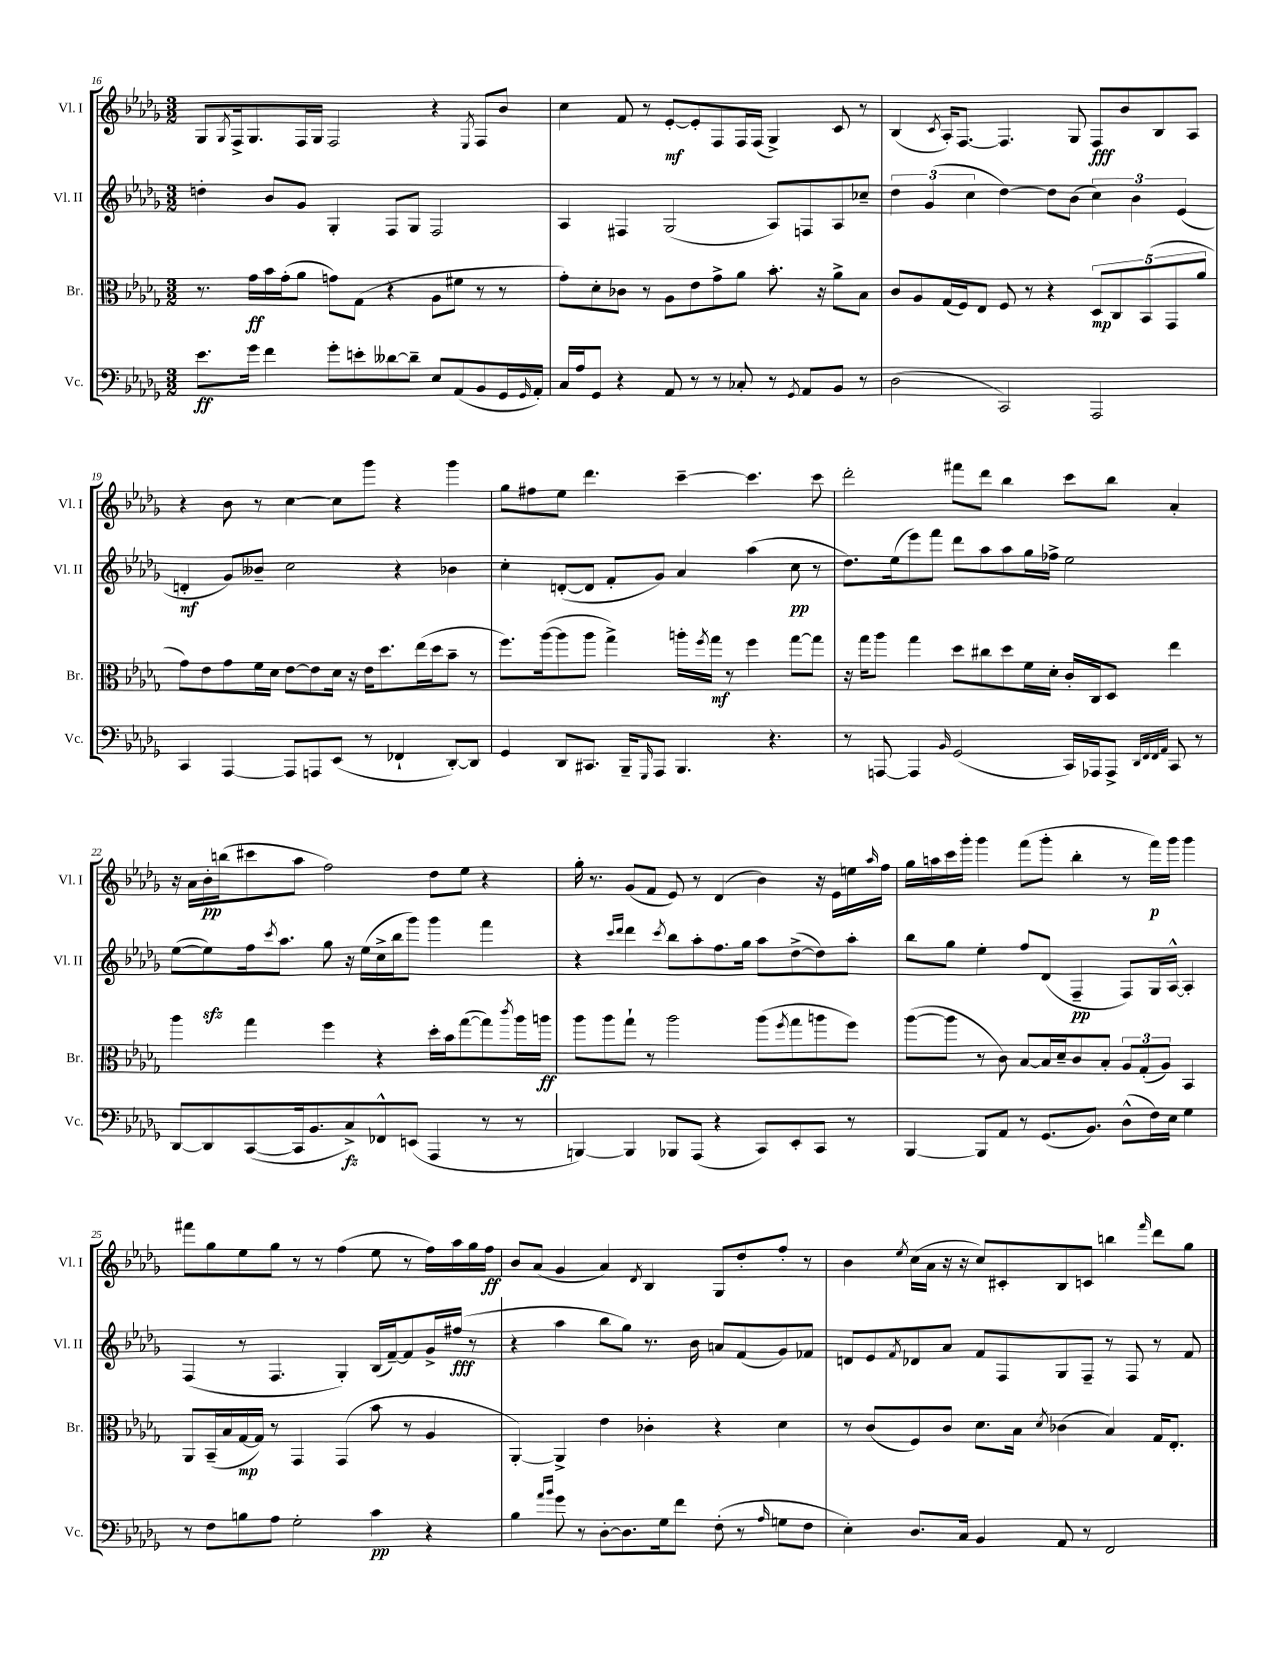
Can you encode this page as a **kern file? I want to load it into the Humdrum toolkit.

**kern	**kern	**kern	**kern
*staff4	*staff3	*staff2	*staff1
*clefF4	*clefC3	*clefG2	*clefG2
*k[b-e-a-d-g-]	*k[b-e-a-d-g-]	*k[b-e-a-d-g-]	*k[b-e-a-d-g-]
*M3/2	*M3/2	*M3/2	*M3/2
8.e-\L	8.r	4dd'\	8G-/L
.	.	.	8qG-/
.	.	.	16F^/k
16g-\Jk	16g-\LL	.	8.G-/
4f\	16b-\	8b-/L	.
.	(16g-'\J	.	.
.	8a-\J	8g-/J	16F/L
.	.	.	16G-/JJ
8g-'\L	8g\L)	4G-'/	2F/
8e'\	(8G-\J	.	.
[8d--\	4r	8F/L	.
8d--~\]J	.	8G-/J	.
8E-/L	8A-\L	2F/	4r
(8AA-/	8f#\J	.	.
.	.	.	8qE-/
8BB-/	8r	.	8F/L
16GG-/L	8r	.	8b-/J
16qqGG-/	.	.	.
16AA-'/JJ)	.	.	.
=	=	=	=
16C/LL	8g-'\L)	4A-/	4cc\
16A-/J	.	.	.
8GG-/J	8d-'\	.	.
4r	8c-\J	4F#/	8f/
.	8r	.	8r
8AA-/	8A-\L	(2G-/	[8e-'/L
8r	8e-\	.	8e-'/]
8r	8g-^\	.	8F/
8C-'/	8a-\J	.	16F/L
.	.	.	(16F/JJ
8r	8.b-'\	8A-/L)	4G-^/)
8qGG-/	.	.	.
8AA-/L	.	8F/	.
.	16r	.	.
8BB-/J	8a-^\L	8A-/	8c/
8r	8B-\J	8cc-~/J	8r
=	=	=	=
(2D-\	8c/L	6dd-\	(4B-/
.	8A-/	.	.
.	.	(6g-/	.
.	.	.	8qc/
.	(16G-/L	.	16A-'/LK)
.	16F/J)	.	[8.F/J
.	.	6cc\	.
.	8E-/J	.	.
2CC/)	8F/	[4dd-\)	4.F/]
.	8r	.	.
.	4r	8dd-\]L	.
.	.	(8b-\J	8G-/
2AAA-/	10D-/L	6cc\)	8F/L
.	10C/	.	.
.	.	.	8b-/
.	.	6b-\	.
.	(10BB-/	.	.
.	.	.	8B-/
.	10GG-/	.	.
.	.	(6e-/	.
.	.	.	8A-/J
.	10a-/J	.	.
=	=	=	=
4CC/	8g-\L)	4d'/	4r
.	8e-\	.	.
[4AAA-/	8g-\	8g-/L)	8b-\
.	16f\L	8b--~/J	8r
.	16d-\JJ	.	.
8AAA-/]L	[8e-\L	2cc\	[4cc\
8AAA/	8e-\]	.	.
(8EE-/J	16d-\Jk	.	8cc\]L
.	16r	.	.
8r	16e-\LK	.	8ggg-\J
.	8.dd-\	.	.
4FF-`/	.	4r	4r
.	(16ee-\L	.	.
.	16dd-\J	.	.
[8DD-'/L)	8b-~\J	4b-\	4ggg-\
8DD-/]J	8r	.	.
=	=	=	=
4GG-/	8.ff\L)	4cc'\	8gg-\L
.	.	.	8ff#\
.	([16aa-\k	.	.
8DD-/L	8aa-\]	([8d'/L	8ee-\J
8.CC#/J	8aa-\J	8d/]J	4.ddd-\
.	4gg-^\)	8f'/L	.
16BBB-~/LK	.	.	.
16qqGGG-/	.	.	.
8AAA-/J	.	8g-/J)	.
4.BBB-/	16aa'\LL	4a-/	[4ccc~\
.	8qff/	.	.
.	16gg-\JJ	.	.
.	8r	.	.
.	4ff\	(4aa-\	4.ccc\]
4.r	.	.	.
.	[8gg-\L	8cc\	.
.	8gg-\]J	8r	8ccc\
=	=	=	=
8r	16r	8.dd-\L)	2ddd-'\
.	16gg-\LK	.	.
[8AAA/	8aa-\J	.	.
.	.	(16ee-\k	.
4AAA/]	4gg-\	8eee-\)	.
.	.	8fff\J	.
16qqBB-/	.	.	.
(2GG-/	8dd-\L	8ddd-\L	8fff#\L
.	8cc#\	8aa-\	8ddd-\J
.	8dd-\	8aa-\	4bb-\
.	16f\L	16gg-\L	.
.	16d-'\JJ	16ff-^\JJ	.
16CC/LL)	16c'/LL	2ee-\	8ccc\L
16AAA-/J	16C/J	.	.
8AAA-^/J	8D-/J	.	8bb-\J
32qqDD-/LLL	.	.	.
32qqFF/	.	.	.
32qqFF/	.	.	.
32qqAA-/JJJ	.	.	.
8CC/	4ee-\	.	4a-'/
8r	.	.	.
=	=	=	=
[8DD-/L	4aa-\	([8ee-\L	16r
.	.	.	16a-\LL
8DD-/]	.	8ee-\])	16b-'\
.	.	.	(16bb\J
([8CC/	4gg-\	16ff\k	8ccc#\
.	.	8qccc/	.
.	.	8.aa-\J	.
16CC/]k	.	.	8aa-\J
8.BB-/	.	.	.
.	4ff\	8gg-\	2ff\)
8C^/)	.	16r	.
.	.	(16ee-\LL	.
8FF-^^/	4r	16cc^\	.
.	.	16bb-\J	.
(8EE/J	.	8ggg-\J)	.
4AAA-/	16dd-'\LL	4ggg-\	8dd-\L
.	16b-\J	.	.
.	([8gg-\	.	8ee-\J
8r	8gg-\])	4fff\	4r
.	8qccc/	.	.
8r	16aa-\L	.	.
.	16aa\JJ	.	.
=	=	=	=
[4BBB/)	8aa-\L	4r	16gg-'\
.	.	.	8.r
.	8aa-\	.	.
.	.	16qqccc/LL	.
.	.	16qqddd-/JJ	.
4BBB/]	8gg-`\J	4ddd-\	(8g-/L
.	8r	.	8f/J
.	.	8qccc/	.
8BBB-/L	2aa-\	8bb-\L	8e-/)
(8AAA-/J	.	8aa-'\	8r
4r	.	8.ff\	(4d-/
.	.	16gg-\Jk	.
8CC/L)	(8aa-\L	8aa-\L	4b-\)
.	8qff/	.	.
8EE-'/	8gg-\	([8dd-^\	.
8CC/J	8aa\	8dd-\])	16r
.	.	.	16e-\LL
8r	8ff\J)	8aa-'\J	16ee\
.	.	.	16qqaa-/
.	.	.	16ff\JJ
=	=	=	=
[4BBB-/	([8aa-\L	8bb-\L	16gg-\LL
.	.	.	16aa\
.	8aa-\]J	8gg-\J	16ccc\
.	.	.	16ggg-'\JJ
8BBB-/]L	8r	4ee-'\	4ggg-\
8AA-/J	8c\)	.	.
8r	[8B-/L	8ff/L	(8fff\L
(8.GG-/L	16B-/]L	(8d-/J	8ggg-'\J
.	16d-~/J	.	.
.	8c/	4F~/	4bb-'\
8.BB-/J)	.	.	.
.	8B-'/J	.	.
(8D-^^\L	12A-/L	8F/L)	8r
.	(12G-'/	.	.
16F\L)	.	16G-/L	16fff\LL)
.	12A-/J)	.	.
16E-\JJ	.	[16A-^^/JJ	16ggg-\JJ
4G-\	4BB-/	4A-'/]	4ggg-\
=	=	=	=
8r	8AA-/L	(4F/	8fff#\L
8F\L	(16BB-~/L	.	8gg-\
.	16B-/	.	.
8B\	[16G-/	8r	8ee-\
.	16G-/]JJ)	.	.
8A-\J	8r	4.F/	8gg-\J
2G-'\	4GG-/	.	8r
.	.	.	8r
.	(4GG-/	4G-'/)	(4ff\
4c\	8b-\	(16B-/LL	8ee-\
.	.	[16f~/J)	.
.	8r	8f/]	8r
4r	4A-/	16g-^/L	16ff\LL)
.	.	(16ff#/JJ	16aa-\
.	.	8r	16gg-\
.	.	.	16ff\JJ
=	=	=	=
4B-\	[4AA-'/)	4r	8b-/L
.	.	.	(8a-/J
16qqa-/LL	.	.	.
16qqb-/JJ	.	.	.
8g-\	4AA-^/]	4aa-\	4g-/
8r	.	.	.
[8D-'\L	4e-\	8bb-\L	4a-/)
8.D-\]	.	8gg-\J)	.
.	.	.	8qd-/
.	4c-'\	8.r	4B-/
16G-\k	.	.	.
8f\J	.	.	.
.	.	16b-\	.
(8F'\	4r	8a/L	8G-/L
8r	.	(8f/	8dd-'/
16qqA-/	.	.	.
8G\L	4d-\	8g-/)	8ff'/J
8F\J	.	8f-/J	8r
=	=	=	=
4E-'\)	8r	8d/L	4b-\
.	(8c/L	8e-/	.
.	.	8qf/	8qee-/
8.D-/L	8F/)	8d-/	(16cc\LL
.	.	.	16a-\JJ
.	8c/J	8a-/J	16r
16C/Jk	.	.	16r
4BB-/	8.d-\L	8f/L	8cc/L)
.	.	8F/	8c#'/
.	16B-\Jk	.	.
.	8qd-/	.	.
8AA-/	(4c-\	8G-/	8B-/
8r	.	8F~/J	8c/J
2FF/	4B-/)	8r	4bb\
.	.	8F/	.
.	.	.	16qqfff/
.	16G-/LK	8r	8ddd-\L
.	8.E-'/J	.	.
.	.	8f/	8gg-\J
==	==	==	==
*-	*-	*-	*-
